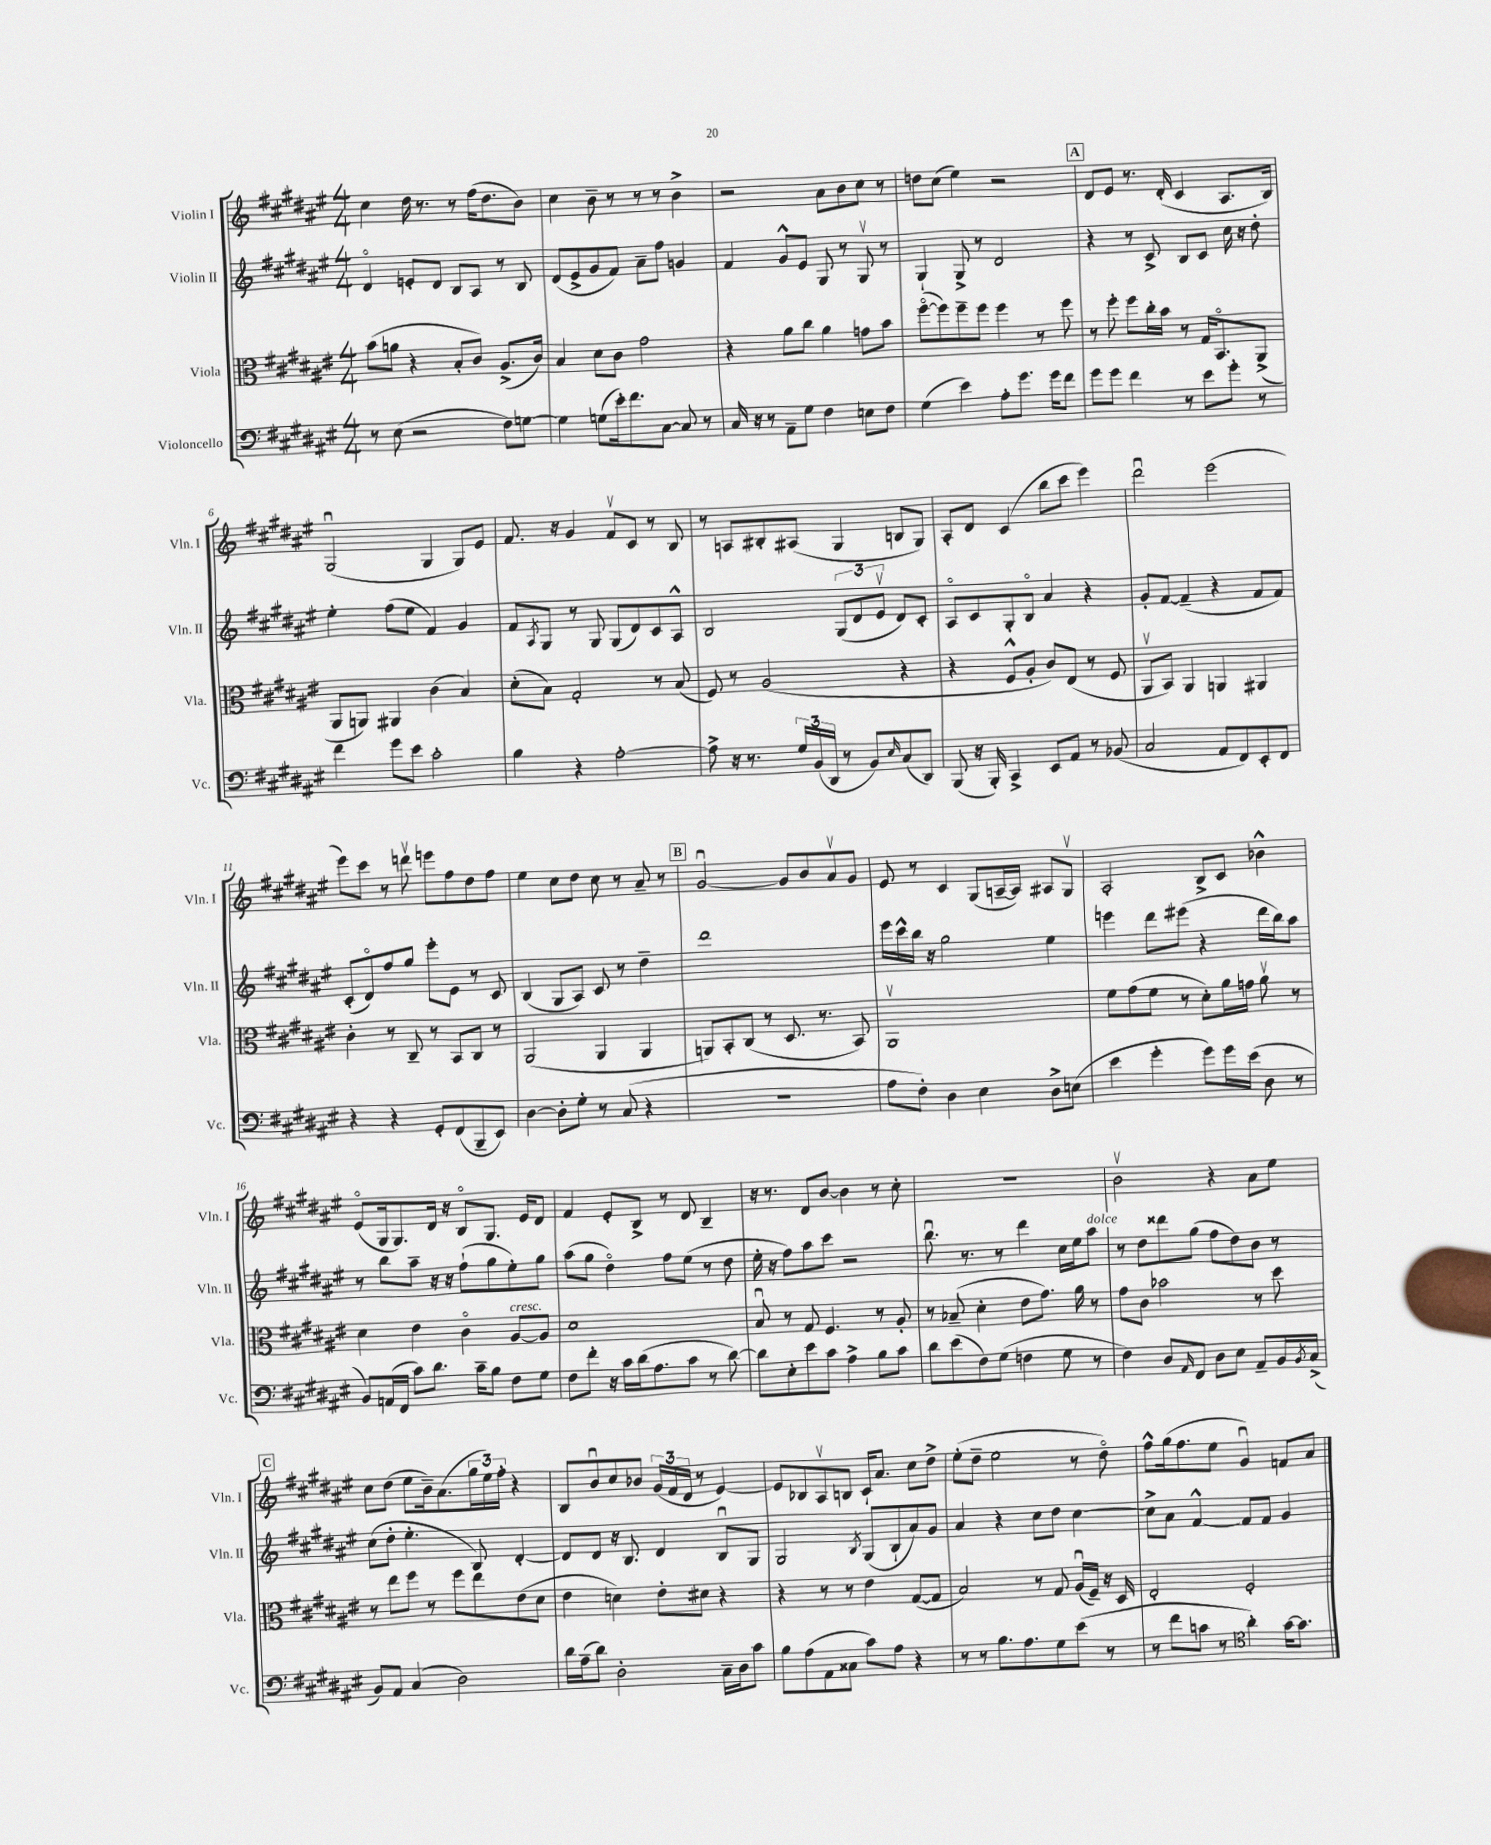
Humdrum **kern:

**kern	**kern	**kern	**kern
*staff4	*staff3	*staff2	*staff1
*clefF4	*clefC3	*clefG2	*clefG2
*k[f#c#g#d#a#e#]	*k[f#c#g#d#a#e#]	*k[f#c#g#d#a#e#]	*k[f#c#g#d#a#e#]
*M4/4	*M4/4	*M4/4	*M4/4
8r	(8b	4d#o	4cc#
(8E#	8a	.	.
2r	4r	8e'	16dd#
.	.	.	8.r
.	.	8d#	.
.	8B'	8B	8r
.	8c#)	8A#	(16ff#
.	.	.	8.dd#
8F#)	(8.A#^	8r	.
[8G	.	8B	8b)
.	16c#)	.	.
=	=	=	=
4G]	4B	(8d#	4cc#
.	.	8e#^	.
(8G	8d#	8g#	8b~
16e#')	8c#	8f#)	8r
8.f#	.	.	.
.	2g#	8a#~	8r
[8C#	.	8ff#	8r
8C#]	.	4g	4b^
8r	.	.	.
=	=	=	=
16C#	4r	4f#	2r
16r	.	.	.
8r	.	.	.
8AA#~	8a#	8g#^^	.
8G#	8cc#	8e#	.
4F#	4a#	8G#	8a#
.	.	8r	8b
8E	8g	8G#v	8cc#
8F#	8b	8r	8r
=	=	=	=
(4G#	([8ff#o	4G#`	8dd
.	8ff#])	.	(8cc#
4e#)	8ff#~	8G#^	4ee#)
.	8ff#	8r	.
8A#'	4ff#	2d#	2r
8.g#	.	.	.
.	8r	.	.
16g#	.	.	.
8f#	8ff#	.	.
=	=	=	=
8g#	8r	4r	8d#
8g#	8ff#'	.	8e#
4f#	8ff#	8r	8.r
.	16cc#'	8c#^	.
.	16b	.	(16d#'
8r	8r	8B	4c#
8e#	16G#	8c#	.
.	8.BBo	.	.
8g#'	.	16cc#	8.A#
.	.	16r	.
8r	(8AA#^	8dd#'	.
.	.	.	16B)
=	=	=	=
4f#	8AA#	4ee#'	(2G#u
.	8AA)	.	.
8g#	4AA#	(8ff#	.
8e#	.	8ee#	.
2c#'	(4c#	4f#)	4G#
.	4B)	4g#	8G#)
.	.	.	8e#
=	=	=	=
4B	(8d#'	8f#	8.f#
.	.	8qA#	.
.	8B)	8G#	.
.	.	.	16r
4r	2G#'	8r	4g#
.	.	8G#	.
[2A#'	.	(8G#	8f#v
.	.	8d#)	8c#
.	8r	8c#	8r
.	(8B	8A#^^	8B
=	=	=	=
8A#^]	8F#)	2B	8r
16r	8r	.	8A
8.r	.	.	.
.	(2A#	.	8B#'
24G#	.	.	(8A#
(24BB	.	.	.
24DD#	.	.	.
8r	.	(12G#	4G#
.	.	12d#	.
8BB)	.	.	.
.	.	12e#v	.
16qqE#	.	.	.
(8C#	4r	8d#)	8B
8DD#)	.	8c#'	8G#)
=	=	=	=
(8BBB	4r	8A#o	8A#'
16r	.	8c#	8d#
16BBB')	.	.	.
4CC#^	8F#^^	8G#'	(4c#
.	8A#'	8Bo	.
8EE#	8c#)	4a#	8bb
8AA#	(8E#	.	8ccc#
8r	8r	4r	4eee#)
(8BB-	8F#	.	.
=	=	=	=
2C#	8AA#v	8g#'	2ddd#u
.	8BB)	[8f#	.
.	4AA#	(4f#~]	.
8AA#	4AA	4r	(2eee#
8FF#)	.	.	.
8EE#'	4AA#	8f#	.
8FF#	.	8f#)	.
=	=	=	=
4r	4c#'	(8c#'	8eee#)
.	.	8d#o)	8ccc#
4r	8r	8ff#	8r
.	8C#~	8gg#	8dddv
8GG#'	8r	8eee#'	8eee
(8FF#	8BB	8e#	8ff#
8BBB~	8C#	8r	8dd#
8EE#)	8r	8c#	8ff#
=	=	=	=
[4D#	(2AA#	(4B	4ee#
8D#']	.	8G#	8cc#
8G#'	.	8A#)	8dd#
8r	4AA#	8c#	8cc#
(8C#	.	8r	8r
4r	4AA#	4dd#~	8a#~
.	.	.	8r
=	=	=	=
1r	8AA)	1ddd#	[2g#u
.	8BB'	.	.
.	(8C#	.	.
.	8r	.	.
.	8.D#	.	8g#]
.	.	.	8b
.	8.r	.	.
.	.	.	8a#v
.	8BB)	.	8g#
=	=	=	=
8A#	1AA#v	16eee#	8e#
.	.	16ccc#^^	.
8F#')	.	16bb	8r
.	.	16r	.
4D#	.	2gg#	4c#
4E#	.	.	(8G#
.	.	.	[16A~
.	.	.	16A])
8D#^	.	4ee#	8A#
(8E	.	.	8G#v
=	=	=	=
4e#	8f#	4eee	2A#'
.	(8g#	.	.
4g#'	8f#	8ddd#	.
.	8r	(8eee#	.
8g#)	8d#')	4r	8B^
16g#	16a#	.	8c#
(16e#	16g	.	.
8D#	8a#v	16ddd#	4b-^^
.	.	16bb)	.
8r	8r	8aa#	.
=	=	=	=
8BB)	4d#	8r	(8e#o
(16AA	.	8bb	16G#
16FF#	.	.	8.G#)
8c#)	4e#	8aa#~	.
8.d#	.	16r	16d#
.	.	16r	16r
.	4c#o	(8ff#`	8Bo
16c#~	.	.	.
8B	.	8gg#	8.G#
8F#	[8A#	8ee#')	.
.	.	.	16e#
8G#	8A#]	8gg#	8d#
=	=	=	=
8F#	1d#	(8aa#	4f#
8f#'	.	8gg#	.
16r	.	4dd#o)	8e#'
16c#	.	.	.
(16d#	.	.	8B^
8.A#	.	.	.
.	.	8ff#	8r
8c#	.	(8ee#	8d#
8r	.	8r	4B~
[8d#)	.	8dd#	.
=	=	=	=
8d#]	8Bu	16ee#'	16r
.	.	16r	8.r
8E#'	8r	8ff#)	.
8e#	8G#	8aa#	8d#
8c#	4.F#	8ccc#	[8b
4A#^	.	2r	4b]
8B	8r	.	8r
8c#	8A#'	.	8cc#'
=	=	=	=
8d#	8r	8.bbu	1r
(8e#	(8B-~	.	.
.	.	8.r	.
8F#)	4d#'	.	.
(8G#	.	8r	.
4F	8e#	4ddd#	.
.	8.g#)	.	.
8G#	.	16cc#	.
.	16a#	16ee#	.
8r	8r	8aa#	.
=	=	=	=
4F#)	8g#	8r	2bv
.	8c#	8dd#	.
8D#	2b-	8ddd##	.
16qqAA#	.	.	.
8FF#	.	(8gg#	.
8D#	.	8ff#	4r
8E#	.	8dd#)	.
8AA#~	8r	8b	8a#
16BB	8dd#	8r	8ee#
8qBB	.	.	.
(16C#^	.	.	.
=	=	=	=
8BB)	8r	(8cc#	8cc#
8AA#	8ee#	8dd#'	(8dd#
(4C#	8ff#	4.ee#'	8ee#
.	8r	.	16b~)
.	.	.	(8.a#
2D#)	8ff#	.	.
.	8ee#	8B)	24gg#
.	.	.	24ee#)
.	.	.	24ff#'
.	(8e#	[4d#'	4r
.	8d#	.	.
=	=	=	=
16d#	4e#	8d#]	8B
(16A#~	.	.	.
8d#)	.	8d#	8bu
2D#'	4d)	16r	8cc#
.	.	8.B	.
.	.	.	8b-
.	8e#'	4d#	(24g#
.	.	.	24f#
.	.	.	24d#
.	8d#	.	8r
16C#~	4r	8Bu	[4e#)
16D#	.	.	.
8c#	.	8G#	.
=	=	=	=
8B	4r	2G#	8e#]
(8A#	.	.	8B-
8AA#	8r	.	8A#v
8C##	8r	.	8B
.	.	8qB	.
8c#)	4e#	(8G#	16c#`
.	.	.	8.a#
8A#	.	8B`	.
4r	([8G#	8a#)	8cc#
.	8G#]	8g#	8dd#^
=	=	=	=
8r	2B)	4a#	(8ee#'
8r	.	.	8dd#~
8.B	.	4r	2ee#
8.A#	.	.	.
.	8r	8cc#	.
8G#	8G#	8dd#	.
(8e#	(16A#u	[4cc#	8r
.	16F#~)	.	.
8r	16r	.	8dd#o)
.	16D#	.	.
=	=	=	=
8r	2E#'	8cc#^]	8ff#^^
8f#	.	8a#	(16gg#
.	.	.	8.ff#
8c	.	[4f#^^	.
8r	.	.	8ee#
*clefC4	*	*	*
4a#')	2F#'	8f#]	4g#u)
.	.	8f#	.
[16g#	.	4g#	8f
8.g#]	.	.	.
.	.	.	8a#
==	==	==	==
*-	*-	*-	*-
